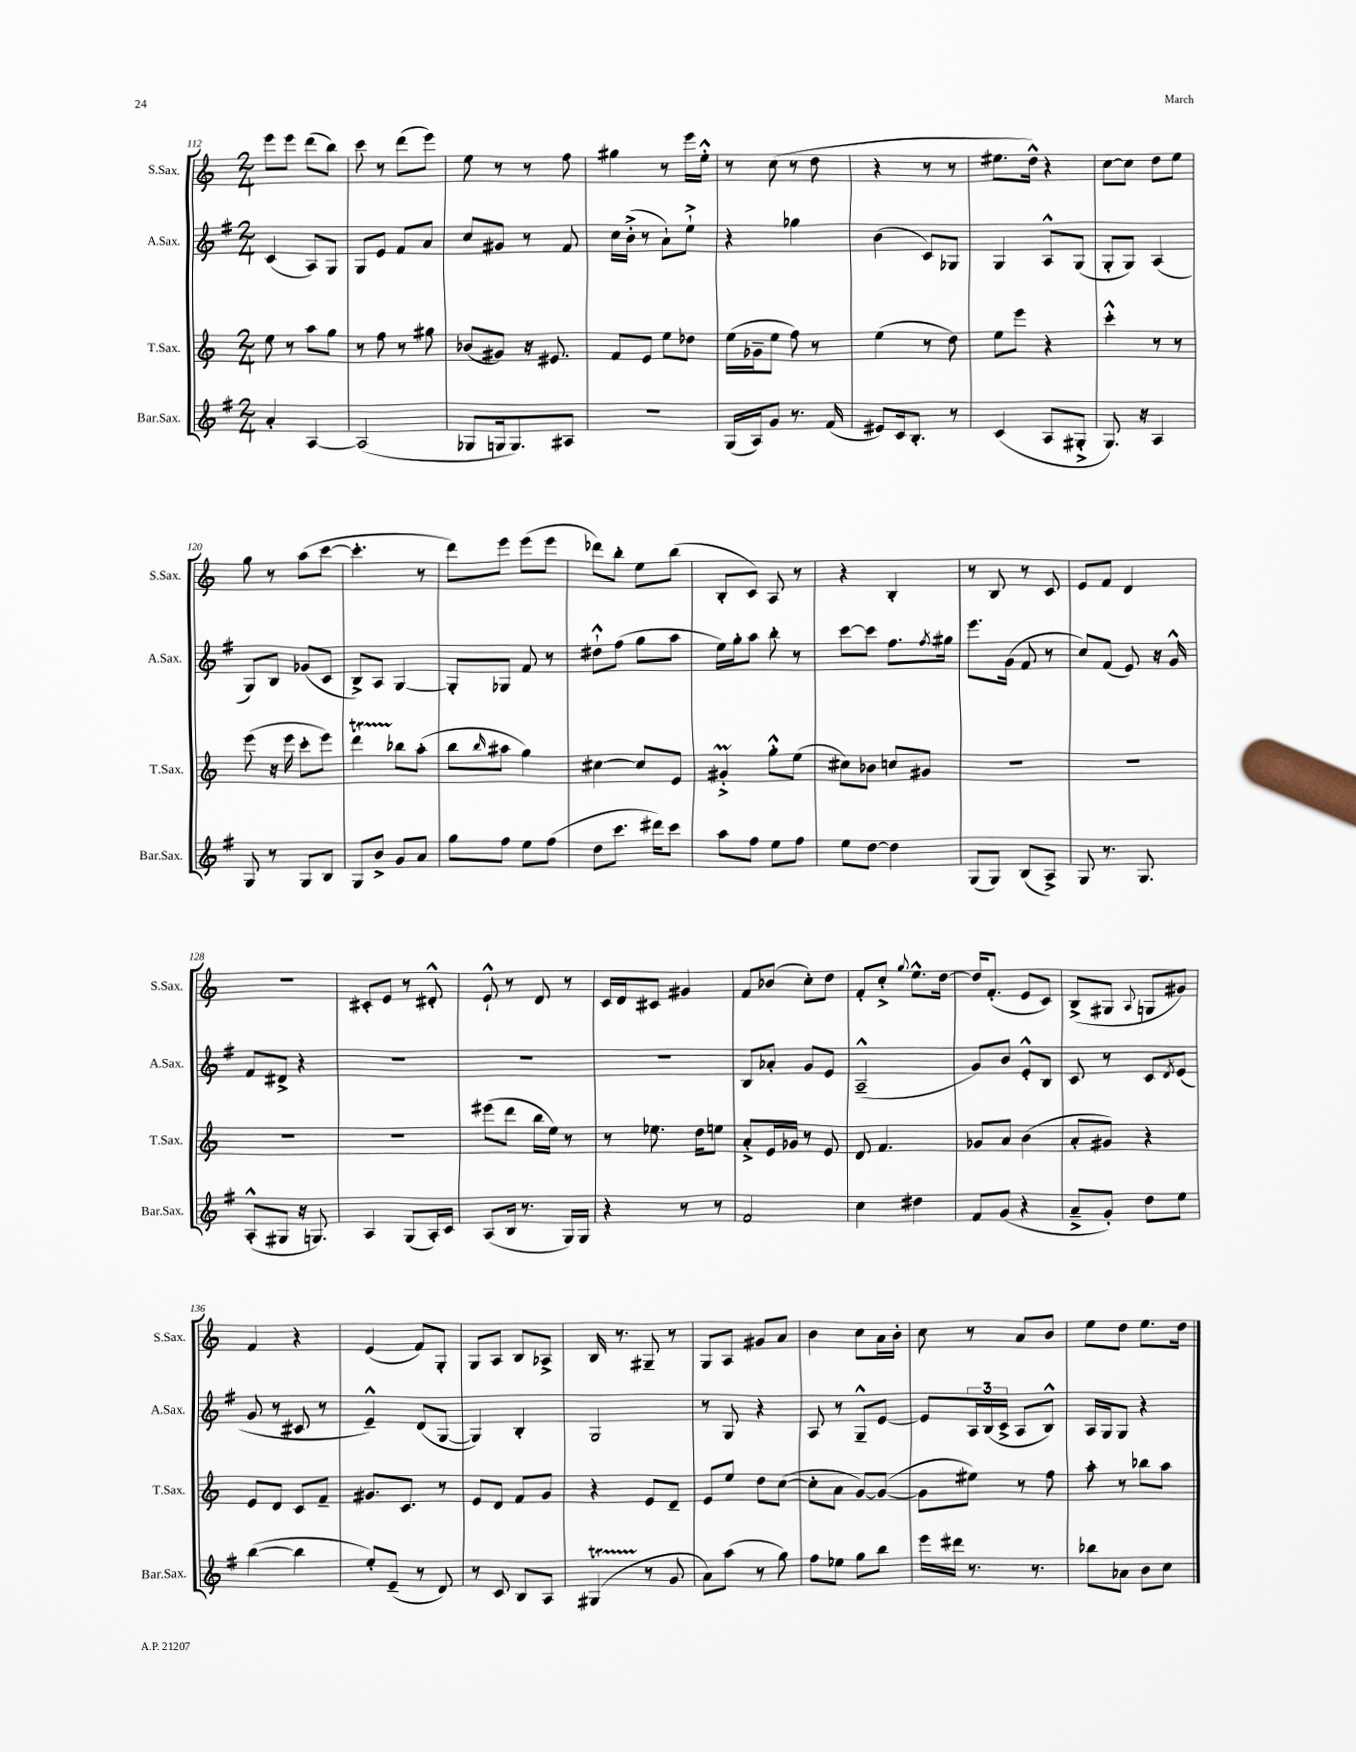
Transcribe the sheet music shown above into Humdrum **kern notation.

**kern	**kern	**kern	**kern
*part4	*part3	*part2	*part1
*staff4	*staff3	*staff2	*staff1
*I"Bar.Sax.	*I"T.Sax.	*I"A.Sax.	*I"S.Sax.
*I'Bar.Sax.	*I'T.Sax.	*I'A.Sax.	*I'S.Sax.
*clefG2	*clefG2	*clefG2	*clefG2
*k[f#]	*k[]	*k[f#]	*k[]
*M2/4	*M2/4	*M2/4	*M2/4
=112	=112	=112	=112
4a'/	8ee\	(4c/	8eee\L
.	8r	.	8eee\J
[4A/	8aa\L	8A/L)	(8ddd\L
.	8gg\J	8G/J	8bb\J)
=113	=113	=113	=113
(2A/]	8r	8G/L	8ccc\
.	8ff\	8e/J	8r
.	8r	8f#/L	(8ddd\L
.	8gg#X\	8a/J	8eee\J)
=114	=114	=114	=114
8G-X/L	(8b-X/L	8cc/L	8ee\
16Gn/k	8g#X/J)	8g#X/J	8r
8.G/)	.	.	.
.	16r	8r	8r
.	8.e#X/	.	.
8A#X/J	.	8f#/	8ff\
=115	=115	=115	=115
2r	8f/L	16cc\LL	4gg#X\
.	.	(16b'^\JJ	.
.	8e/J	8r	.
.	8ee\L	8a`\L)	8r
.	8dd-X\J	8ee`^\J	16eee\LL
.	.	.	16ee'^^\JJ
=116	=116	=116	=116
(16G/LL	(16ee\LL	4r	8r
16A/J)	16g-X~\J	.	.
8g/J	8ee\J	.	(8cc\
8.r	8ff\)	4gg-X\	8r
.	8r	.	8dd\
(16f#/	.	.	.
=117	=117	=117	=117
8e#X/L)	(4ee\	(4b\	4r
16c/k	.	.	.
8.B'/J	.	.	.
.	8r	8c/L)	8r
8r	8dd\)	8G-X/J	8r
=118	=118	=118	=118
(4c/	8ee\L	4G/	8.ee#X\L
.	8eee\J	.	.
.	.	.	16dd^^\Jk)
8A/L	4r	8A^^/L	4r
8G#X'^/J	.	(8G/J	.
=119	=119	=119	=119
8.G/)	4ccc'^^\	8G'/L	[8cc\L
.	.	8G/J)	8cc\J]
16r	.	.	.
4A/	8r	(4A/	8dd\L
.	8r	.	8ee\J
!!LO:LB:g=z
=120	=120	=120	=120
8G/	(8eee\	8G/L)	8gg\
8r	16r	8B/J	8r
.	16eee\	.	.
8G/L	8ccc'\L	(8g-X/L	(8aa\L
8B/J	8eee\J)	8c/J	[8ccc\J
=121	=121	=121	=121
8G/L	4dddT\	8B^/L)	4.ccc'\]
8b^/J	.	8A/J	.
8g/L	8bb-X\L	[4G/	.
8a/J	(8aa'\J	.	8r
=122	=122	=122	=122
8gg\L	8bb\L	8G'/L]	8ddd\L)
.	16qqbb/	.	.
8ff#\J	8aa#X\J	8G-X/J	8eee\J
8ee\L	4gg\)	8f#/	(8eee\L
(8ff#\J	.	8r	8eee\J
=123	=123	=123	=123
8dd\L	[4cc#X\	8dd#X`^^\L	8ddd-X\L)
8.ccc\J	.	(8ff#\J	8bb'\J
.	8cc#/L]	8gg\L	8ee\L
16ddd#X\KL)	.	.	.
8ccc\J	8e/J	8aa\J	(8bb\J
=124	=124	=124	=124
8aa\L	4g#Xm'^/	16ee\LL)	8B'/L
.	.	16gg'\J	.
8ff#\J	.	8aa\J	8c/J)
8ee\L	8gg'^^\L	8bb'\	8A/
8ff#\J	(8ee\J	8r	8r
=125	=125	=125	=125
8ee\L	8cc#X\L)	[8ccc\L	4r
[8dd\J	8b-X\J	8ccc\J]	.
4dd\]	8ccn/L	8.ff#\L	4B'/
.	8g#X/J	.	.
.	.	8qff#/	.
.	.	16gg#X\Jk	.
=126	=126	=126	=126
(8G/L	2r	8.eee\L	8r
8G/J)	.	.	8B/
.	.	(16g\Jk	.
(8B/L	.	8f#/	8r
8A^/J)	.	8r	8c/
=127	=127	=127	=127
8G/	2r	8cc/L)	8e/L
8.r	.	(8f#/J	8f/J
.	.	8e/)	4d/
8.G/	.	.	.
.	.	16r	.
.	.	16g^^/	.
!!LO:LB:g=z
=128	=128	=128	=128
(8A'^^/L	2r	8f#/L	2r
8G#X/J	.	8d#X^/J	.
16r	.	4r	.
8.Gn/)	.	.	.
=129	=129	=129	=129
4A/	2r	2r	8c#X'/L
.	.	.	8e/J
(8G/L	.	.	8r
16A'/L)	.	.	8d#X'^^/
16c/JJ	.	.	.
=130	=130	=130	=130
(8A/L	(8eee#X\L	2r	8e`^^/
16B/Jk	8ddd\J	.	8r
8.r	.	.	.
.	16bb\LL	.	8d/
.	16ee\JJ)	.	.
16G/LL)	8r	.	8r
16G/JJ	.	.	.
=131	=131	=131	=131
4r	8r	2r	16c/LL
.	.	.	16d/J
.	8.ee-X\	.	8c#X/J
8r	.	.	4g#X/
.	16dd\KL	.	.
8r	8een\J	.	.
=132	=132	=132	=132
2f#/	8a'^/L	8B/L	8f/L
.	16e/L	8a-X'/J	(8b-X/J
.	16g-X/JJ	.	.
.	8r	8g/L	8cc'\L)
.	8e/	8e/J	8dd\J
=133	=133	=133	=133
4cc\	8d/	(2A~^^/	8f'/L
.	4.f/	.	8cc'^/J
.	.	.	8qqgg/
4dd#X\	.	.	8.ee^^\L
.	.	.	[16dd\Jk
=134	=134	=134	=134
8f#/L	8g-X/L	8g/L)	16dd/KL]
.	.	.	(8.f'/J
(8g/J	8a/J	8b/J	.
4r	(4b\	8e'^^/L	8e/L
.	.	8B/J	8c/J)
=135	=135	=135	=135
8a~^/L	8a'/L	8c/	(8B^/L
8g'/J)	8g#X/J)	8r	8G#X/J
.	.	.	8qqA/
8dd\L	4r	8c/L	8Gn/L
.	.	8qd/	.
8ee\J	.	(8e/J	8g#X/J)
!!LO:LB:g=z
=136	=136	=136	=136
([4bb\	8e/L	8g/	4f/
.	8d/J	8r	.
4bb\]	8c/L	8c#X/	4r
.	8f~/J	8r	.
=137	=137	=137	=137
8ee'/L)	8.g#X/L	4e~^^/)	(4e/
(8e~/J	.	.	.
.	8.c/J	.	.
8r	.	(8d/L	8f/L)
8d/)	8r	[8G/J	8G'/J
=138	=138	=138	=138
8r	8e/L	4G/])	8G/L
8c/	8d/J	.	8A/J
8B/L	8f/L	4B'/	8B/L
8A/J	8g/J	.	8A-X^/J
=139	=139	=139	=139
(4G#Xt/	4r	2G/	16B/
.	.	.	8.r
8r	8e/L	.	8G#X~/
8g/	8d~/J	.	8r
=140	=140	=140	=140
8a\L)	8e/L	8r	8G/L
(8aa\J	8ee/J	8G/	8A/J
8r	8dd\L	4r	8g#X/L
8gg\)	([8cc\J	.	8a/J
=141	=141	=141	=141
8ff#\L	8cc'\L]	8A/	4b\
8ee-X\J	8a\J	8r	.
8gg\L	[8g/L)	8G~^^/L	8cc\L
8bb\J	(8g/J_	[8e/J	16a\L
.	.	.	16b'\JJ
=142	=142	=142	=142
16eee\LL	8g\L]	8e/L]	8cc\
16ddd#X\JJ	.	.	.
8.r	8ee#X\J)	24A/L	8r
.	.	(24B/	.
.	.	24c^/JJ	.
.	8r	8A/L	8a/L
8.r	.	.	.
.	8ff\	8B^^/J)	8b/J
=143	=143	=143	=143
8bb-X\L	8aa'\	16A/LL	8ee\L
.	.	16G/J	.
8a-X\J	8r	8G/J	8dd\J
8b\L	8bb-X\L	4r	8.ee\L
8cc\J	8aa\J	.	.
.	.	.	16dd\Jk
==	==	==	==
*-	*-	*-	*-
